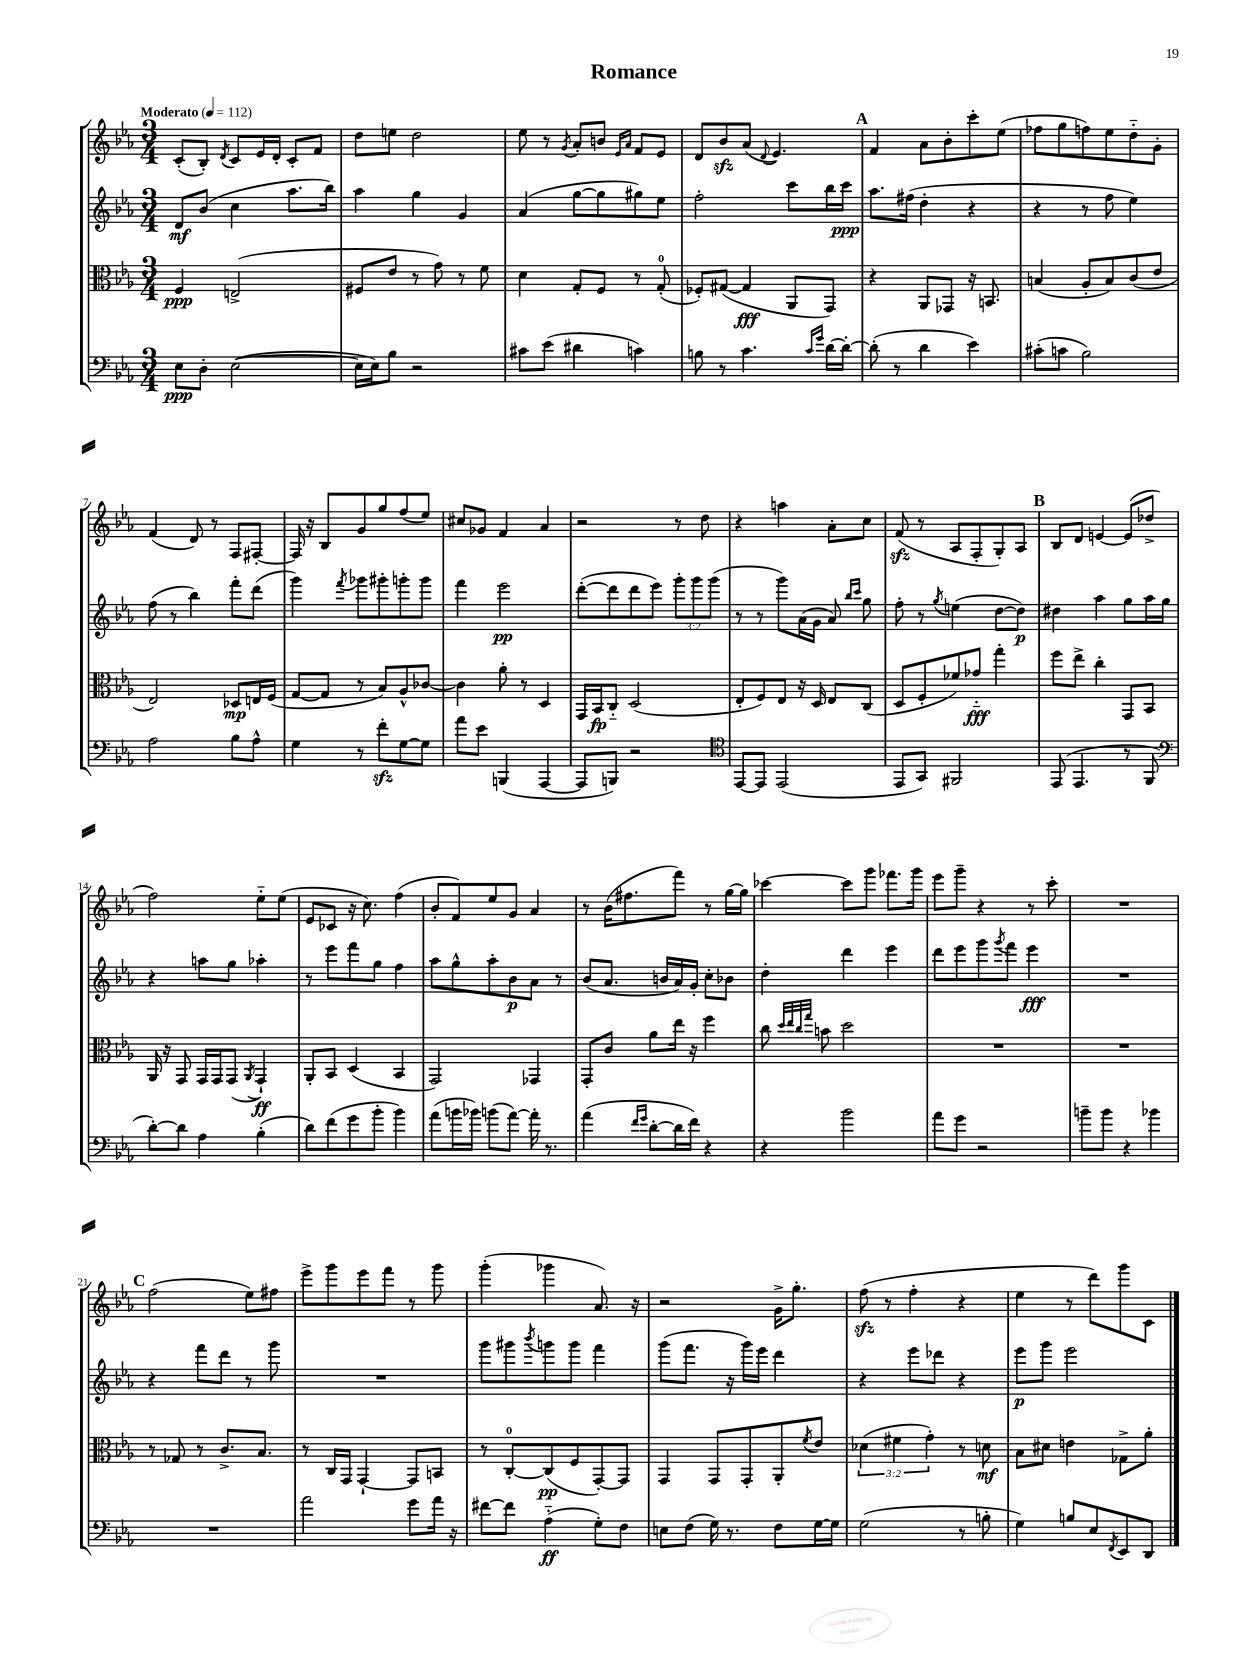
\header { title = "Romance" }
<<
\new StaffGroup <<
\new Staff = "s0" {
    \clef treble \key ees \major \numericTimeSignature \time 3/4 \tempo "Moderato" 4 = 112
    c'8-.( bes8-.) \acciaccatura { d'8 } c'8 ees'16 d'16-. c'8-. f'8 |
    d''8 e''8 d''2 |
    ees''8 r8 \acciaccatura { g'8 } aes'8-. b'8 \grace { ees'16 aes'16 } f'8 ees'8 |
    d'8 bes'8\sfz aes'8( \appoggiatura { d'8 } ees'4.) |
    \mark \markup { \bold "A" } f'4 aes'8 bes'8-. c'''8-. ees''8( |
    fes''8 g''8 f''8) ees''8 d''8-_ g'8-. |
    f'4( d'8) r8 f8 fis8~-. |
    fis16 r16 bes8 g'8 g''8 f''8( ees''8) |
    cis''8 ges'8 f'4 aes'4 |
    r2 r8 d''8 |
    r4 a''4 aes'8-. c''8 |
    f'8\sfz( r8 aes8 f8-. g8-.) aes8 |
    \mark \markup { \bold "B" } bes8 d'8 e'4~ e'8( des''8-> |
    f''2) ees''8-_ ees''8( |
    ees'8 ces'8 r16 c''8.) f''4( |
    bes'8-. f'8) ees''8 g'8 aes'4 |
    r8 bes'16( fis''8. f'''8) r8 g''16~ g''16 |
    ces'''4~ ces'''8 g'''8 fes'''8. g'''16 |
    ees'''8 g'''8-- r4 r8 c'''8-. |
    R2. |
    \mark \markup { \bold "C" } f''2( ees''8) fis''8 |
    ees'''8-> g'''8 ees'''8 f'''8 r8 g'''8 |
    g'''4-.( ges'''4 aes'8.) r16 |
    r2 g'16-> g''8.-. |
    f''8\sfz( r8 f''4-. r4 |
    ees''4 r8 d'''8) g'''8 c'8 \bar "|." |
}
\new Staff = "s1" {
    \clef treble \key ees \major \numericTimeSignature \time 3/4 \override Staff.TupletNumber.text = #tuplet-number::calc-fraction-text
    d'8\mf bes'8( c''4 aes''8. bes''16) |
    aes''4 g''4 g'4 |
    aes'4( g''8~ g''8 gis''8) ees''8 |
    f''2-. c'''8 bes''16 c'''16\ppp |
    \mark \markup { \bold "A" } aes''8. fis''16( d''4-. r4 |
    r4 r8 f''8 ees''4) |
    f''8( r8 bes''4) f'''8-. d'''8( |
    g'''4) \acciaccatura { f'''8 } ges'''8 gis'''8-. g'''8-. g'''8 |
    f'''4 ees'''2\pp |
    d'''8~-.( d'''8 d'''8 ees'''8) \tuplet 3/2 { g'''8-. g'''8 g'''8( } |
    r8 r8 g'''8) aes'16( g'16 aes'8) \grace { bes''16 c'''16 } g''8 |
    f''8-. r8 \acciaccatura { g''8 } e''4( d''8~ d''8\p) |
    \mark \markup { \bold "B" } dis''4 aes''4 g''8 aes''16 g''16 |
    r4 a''8 g''8 aes''4-. |
    r8 ees'''8 f'''8 g''8 f''4 |
    aes''8 g''8-^ aes''8-. bes'8\p aes'8 r8 |
    bes'8( aes'8. b'16 aes'16) g'16-. c''8-. bes'8 |
    d''4-. d'''4 ees'''4 |
    d'''8 ees'''8 g'''8 \acciaccatura { g'''8 } f'''8 ees'''4\fff |
    R2. |
    \mark \markup { \bold "C" } r4 f'''8 d'''8 r8 g'''8 |
    R2. |
    g'''8 gis'''8 \acciaccatura { bes'''8 } g'''8 g'''8 f'''4 |
    g'''8( f'''8. r16 g'''16) ees'''16 d'''4 |
    r4 ees'''8 des'''8 r4 |
    ees'''8\p g'''8 ees'''2 \bar "|." |
}
\new Staff = "s2" {
    \clef alto \key ees \major \numericTimeSignature \time 3/4 \override Staff.TupletNumber.text = #tuplet-number::calc-fraction-text
    f4\ppp e2->( |
    fis8 ees'8 r8 g'8) r8 f'8 |
    d'4 g8-. f8 r8 g8-0-.( |
    fes8-.) gis8~( gis4\fff aes,8 g,8) |
    \mark \markup { \bold "A" } r4 aes,8 ges,8 r16 b,8. |
    b4( aes8-. b8) c'8( ees'8 |
    ees2) des8\mp e16 f16( |
    g8~ g8 r8 bes8) aes8-^ ces'8~ |
    ces'4 aes'8-. r8 d4 |
    g,16 bes,16\fp c8-_ d2( |
    ees8-. f8) ees8 r16 d16 ees8 c8( |
    d8 f8-. fes'8) ges'8-_\fff g''4-. |
    \mark \markup { \bold "B" } f''8 ees''8-> c''4-. g,8 bes,8 |
    aes,16 r16 g,8 g,16 g,16 g,8( \acciaccatura { aes,8 } g,4-!\ff) |
    aes,8-. bes,8 d4( bes,4 |
    g,2) ges,4 |
    g,8-. c'8 aes'8 ees''16 r16 f''4 |
    c''8 \grace { d''32 ees''32 c''32 g''32 } b'8 d''2 |
    R2. |
    R2. |
    \mark \markup { \bold "C" } r8 ges8 r8 c'8.-> bes8. |
    r8 c16 g,16 g,4~-! g,8 b,8 |
    r8 c8-0~-. c8\pp( f8 g,8~-.) g,8 |
    g,4 g,8 g,8-. aes,8-. \acciaccatura { f'8 } ees'8 |
    \tuplet 3/2 { des'4( fis'4 g'4-.) } r8 d'8\mf |
    bes8 dis'8 e'4 ges8-> aes'8-. \bar "|." |
}
\new Staff = "s3" {
    \clef bass \key ees \major \numericTimeSignature \time 3/4
    ees8\ppp d8-. ees2~( |
    ees16 ees16) bes8 r2 |
    cis'8 ees'8( dis'4 c'4) |
    b8 r8 c'4. \grace { c'16 g'16 } d'16~ d'16~-. |
    \mark \markup { \bold "A" } d'8-.( r8 d'4 ees'4) |
    cis'8-.( c'8 bes2) |
    aes2 bes8 aes8-^ |
    g4 r8 f'8-.\sfz g8~ g8 |
    aes'8 ees'8 b,,4( aes,,4~ |
    aes,,8 b,,8) r2 |
    \clef tenor ees,8~ ees,8 ees,2( |
    ees,8 g,8) fis,2 |
    \mark \markup { \bold "B" } ees,8( ees,4. r8 f,8 |
    \clef bass d'8~-.) d'8 aes4 bes4-.( |
    d'8) f'8( g'8 bes'8-. bes'4) |
    aes'8( b'16 bes'16) b'8( aes'8~) aes'16-. r8. |
    aes'4( \grace { f'16 g'16 } d'8~-. d'16 f'16) r4 |
    r4 bes'2 |
    aes'8 g'8 r2 |
    b'8-- b'8 r4 bes'4 |
    \mark \markup { \bold "C" } R2. |
    aes'2 g'8 aes'16 r16 |
    fis'8~ fis'8 aes4-_\ff( g8-.) f8 |
    e8 f8( g16) r8. f8 g16~ g16 |
    g2( r8 b8-. |
    g4) b8 ees8 \acciaccatura { f,8 } ees,8 d,8 \bar "|." |
}
>>
>>
